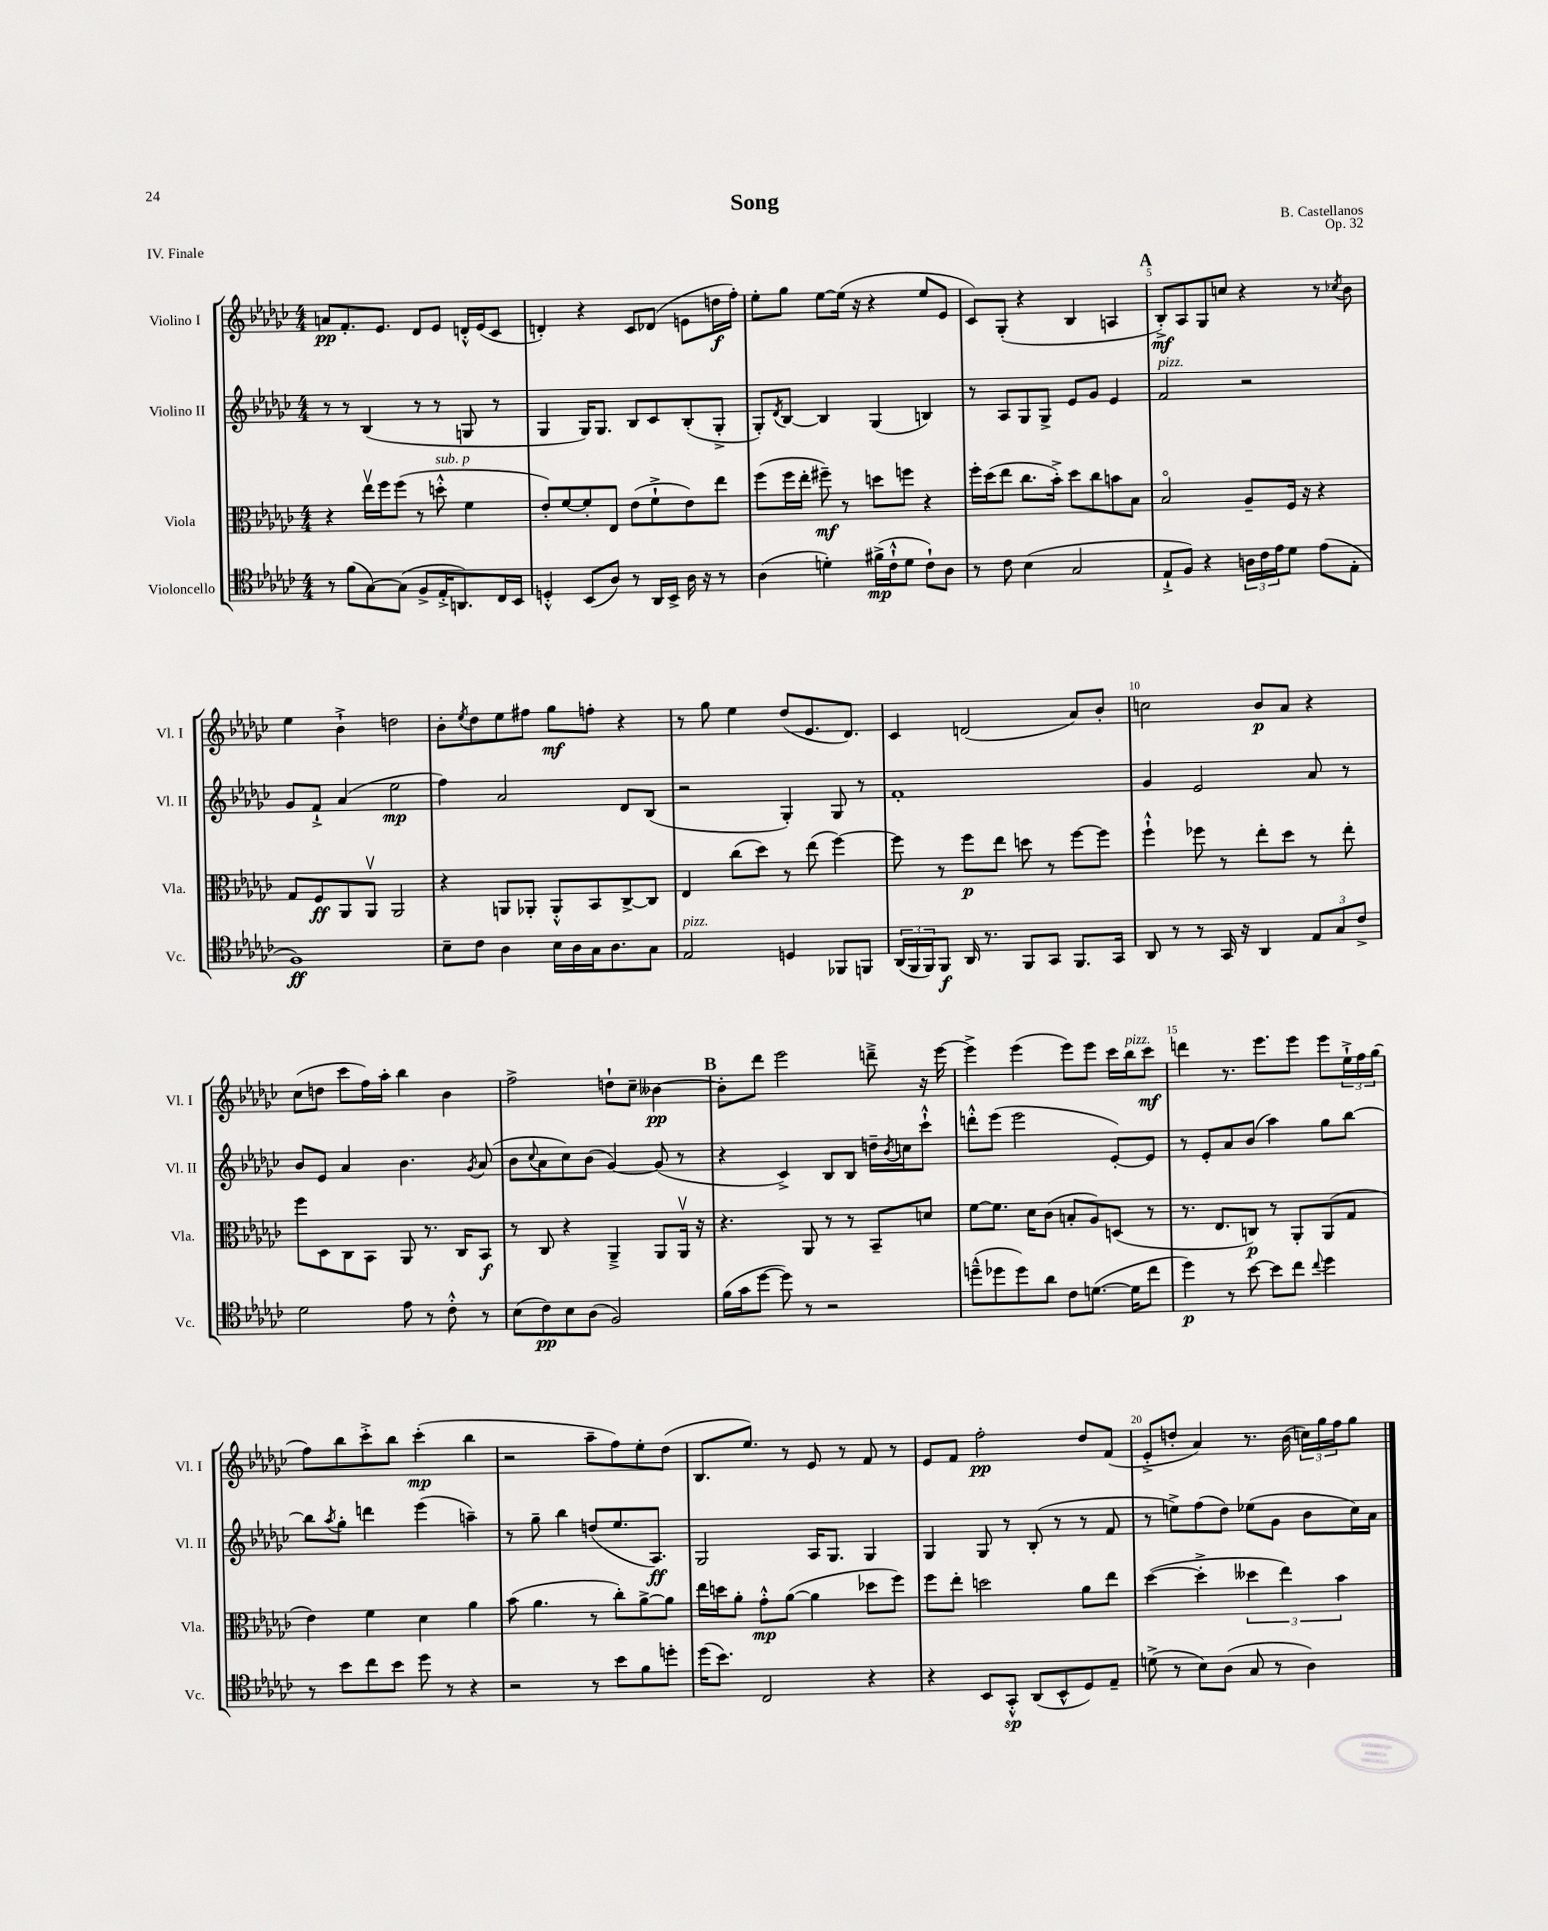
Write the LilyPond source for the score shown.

\header { title = "Song" composer = "B. Castellanos" opus = "Op. 32" piece = "IV. Finale" }
<<
\new StaffGroup <<
\new Staff = "s0" \with { instrumentName = "Violino I" shortInstrumentName = "Vl. I" } {
    \clef treble \key ges \major \numericTimeSignature \time 4/4
    a'8\pp f'8.-. ees'8. des'8 ees'8 d'16-.-^ ees'16( ces'8 |
    d'4-.) r4 ces'8 des'8( e'8 d''16\f f''16-.) |
    ees''8-. ges''8 ees''8~ ees''16( r16 r4 ees''8 ees'8 |
    ces'8) ges8-.( r4 bes4 a4 |
    \mark \markup { \bold "A" } bes8-.->\mf) aes8 ges8 c''8 r4 r8 \acciaccatura { ces''8 } bes'8 |
    ees''4 bes'4-!-> d''2 |
    bes'8-. \acciaccatura { ees''8 } des''8 ees''8 fis''8 ges''8\mf f''8-. r4 |
    r8 ges''8 ees''4 des''8( ees'8. des'8.) |
    ces'4 d'2( aes'8) bes'8-. |
    c''2 bes'8\p aes'8 r4 |
    ces''8( d''8 ces'''8 f''16) aes''16-. bes''4 bes'4 |
    f''2-> d''8-! ces''8-- beses'4~\pp |
    \mark \markup { \bold "B" } beses'8-. des'''8 ees'''2 d'''8---> r16 ees'''16~ |
    ees'''4-> ees'''4( ees'''8) ees'''8 ces'''16 bes''16^\markup { \italic "pizz." } ces'''8\mf |
    d'''4 r8. ees'''8. ees'''8 ees'''8 \tuplet 3/2 { ees''16-!-> f''16 ges''16( } |
    f''8) bes''8 ces'''8-.-> bes''8 ces'''4-.\mp( bes''4 |
    r2 aes''8-- f''8) ees''8-. des''8( |
    bes8. ees''8.) r8 ees'8 r8 f'8 r8 |
    ees'8 f'8 f''2-.\pp des''8 f'8( |
    ees'8-.-> d''8-. aes'4) r8. bes'16( \tuplet 3/2 { c''16) ges''16 f''16 } ges''8 \bar "|." |
}
\new Staff = "s1" \with { instrumentName = "Violino II" shortInstrumentName = "Vl. II" } {
    \clef treble \key ges \major \numericTimeSignature \time 4/4
    r8 r8 bes4( r8 r8 g8 r8 |
    ges4 ges16) ges8. bes8 ces'8 bes8-.( ges8-.-> |
    ges8-.) \acciaccatura { des'8 } bes8~ bes4 ges4( b4) |
    r8 aes8 ges8 ges8-> ees'8 ges'8 ees'4 |
    \mark \markup { \bold "A" } f'2^\markup { \italic "pizz." } r2 |
    ges'8 f'8-!-> aes'4( ees''2\mp |
    f''4) aes'2 des'8 bes8( |
    r2 ges4-.) ges8 r8 |
    f'1-. |
    ges'4 ees'2 aes'8 r8 |
    bes'8 ees'8 aes'4 bes'4. \acciaccatura { ges'8 } aes'8( |
    bes'8 \appoggiatura { ces''8 } aes'8 ces''8) bes'8( ges'4~) ges'8( r8 |
    \mark \markup { \bold "B" } r4 ces'4->) bes8 bes8 d''16-- \acciaccatura { bes'8 } c''16 ces'''8-!-^ |
    d'''8-.-^ ees'''8( ees'''2 ees'8~-.) ees'8 |
    r8 ees'8-. aes'8 bes'8( aes''4) ges''8 bes''8~ |
    bes''8 \acciaccatura { aes''8 } ges''8-. d'''4 ees'''4( a''4--) |
    r8 ges''8-- bes''4 d''8( ees''8. aes8.\ff) |
    ges2 aes16 ges8. ges4 |
    ges4 ges8 r8 bes8-.( r8 r8 f'8 |
    r8 e''8->) f''8( des''8) ees''8( ges'8 bes'8 ces''16) aes'16 \bar "|." |
}
\new Staff = "s2" \with { instrumentName = "Viola" shortInstrumentName = "Vla." } {
    \clef alto \key ges \major \numericTimeSignature \time 4/4
    r4 ees''16\upbow f''16 f''8( r8 d''8-.-^^\markup { \italic "sub. p" } f'4 |
    ees'8-.) f'8~ f'8-. ees8 ees'8( f'8-!-> ees'8) ees''8 |
    f''8( f''16 ees''16-. fis''8--\mf) r8 d''8 f''8 r4 |
    f''16-. des''16( ees''8 ces''8. bes'16-.->) des''8 ces''8 b'8 bes8 |
    \mark \markup { \bold "A" } bes2\flageolet aes8-- f16 r16 r4 |
    ges8 f8\ff aes,8 aes,8\upbow aes,2 |
    r4 a,8 aes,8-. aes,8-.-^ bes,8 ces8~-> ces8 |
    ees4 ces''8( des''8) r8 ees''8( f''4~) |
    f''8 r8 f''8\p ees''8 d''8 r8 f''8~ f''8 |
    f''4-!-^ fes''8 r8 ees''8-. des''8 r8 ees''8-. |
    f''8 des8 ces8 bes,8 aes,8 r8. ces16 bes,8\f |
    r8 ces8 r4 aes,4---> aes,8 aes,16\upbow r16 |
    \mark \markup { \bold "B" } r4. aes,8 r8 r8 bes,8-- d'8 |
    f'8~ f'8. des'16 ces'8( b8-. aes8) d8( r8 |
    r8. ees8. c8\p) r8 aes,8-. aes,8( ges8 |
    ees'4) f'4 des'4 aes'4 |
    bes'8( aes'4. r8 ces''8-.) aes'8~-> aes'8 |
    ees''16 d''16 aes'8-. ges'8-.-^\mp aes'8~( aes'4 des''8 f''8) |
    f''8 ees''8-. d''2 aes'8 ees''8 |
    des''4~( des''4-.-> \tuplet 3/2 { deses''4 ees''4) bes'4 } \bar "|." |
}
\new Staff = "s3" \with { instrumentName = "Violoncello" shortInstrumentName = "Vc." } {
    \clef tenor \key ges \major \numericTimeSignature \time 4/4
    r8 f'8( ges8~) ges8( f8-> ees16-.-> a,8.) ces16 bes,16 |
    d4-.-^ bes,8( aes8) r8 aes,16 bes,16-> aes16 r16 r8 |
    aes4( d'4-.) fis'16->\mp( ces'16-!-^ d'8 ces'8-!) aes8 |
    r8 ces'8 bes4( ges2 |
    \mark \markup { \bold "A" } ees8-!-> f8) r4 \tuplet 3/2 { a16 ces'16 ees'16 } des'8 ees'8( ees8-. |
    f1\ff) |
    bes8-- ces'8 aes4 bes16 aes16 ges16 aes8. ges8 |
    ees2^\markup { \italic "pizz." } d4 fes,8 f,8 |
    \tuplet 3/2 { aes,16( f,16 f,16) } f,8\f aes,16 r8. f,8 ges,8 f,8. ges,16 |
    aes,8 r8 r8 ges,16 r16 aes,4 \tuplet 3/2 { ees8 ges8 ces'8-> } |
    des'2 ees'8 r8 ces'8-.-^ r8 |
    bes8( ces'8\pp) bes8 aes8( f2) |
    \mark \markup { \bold "B" } f'16( ges'16 des''8~ des''8) r8 r2 |
    d''8---^( des''8 des''8) aes'8 ces'8 d'8.~( d'16 ces''8 |
    des''4\p) r8 bes'8~ bes'8 ces''8 \appoggiatura { ces''8 } des''4 |
    r8 bes'8 ces''8 bes'8 des''8 r8 r4 |
    r2 r8 bes'8 f'8 d''8-. |
    des''16( bes'8.) ces2 r4 |
    r4 bes,8 ges,8-.-^\sp aes,8( bes,8-^ des8) ees8-- |
    d'8->( r8 bes8) aes8( ges8 r8 aes4) \bar "|." |
}
>>
>>
\layout { \context { \Score \override BarNumber.break-visibility = ##(#f #t #t) barNumberVisibility = #(every-nth-bar-number-visible 5) } }
